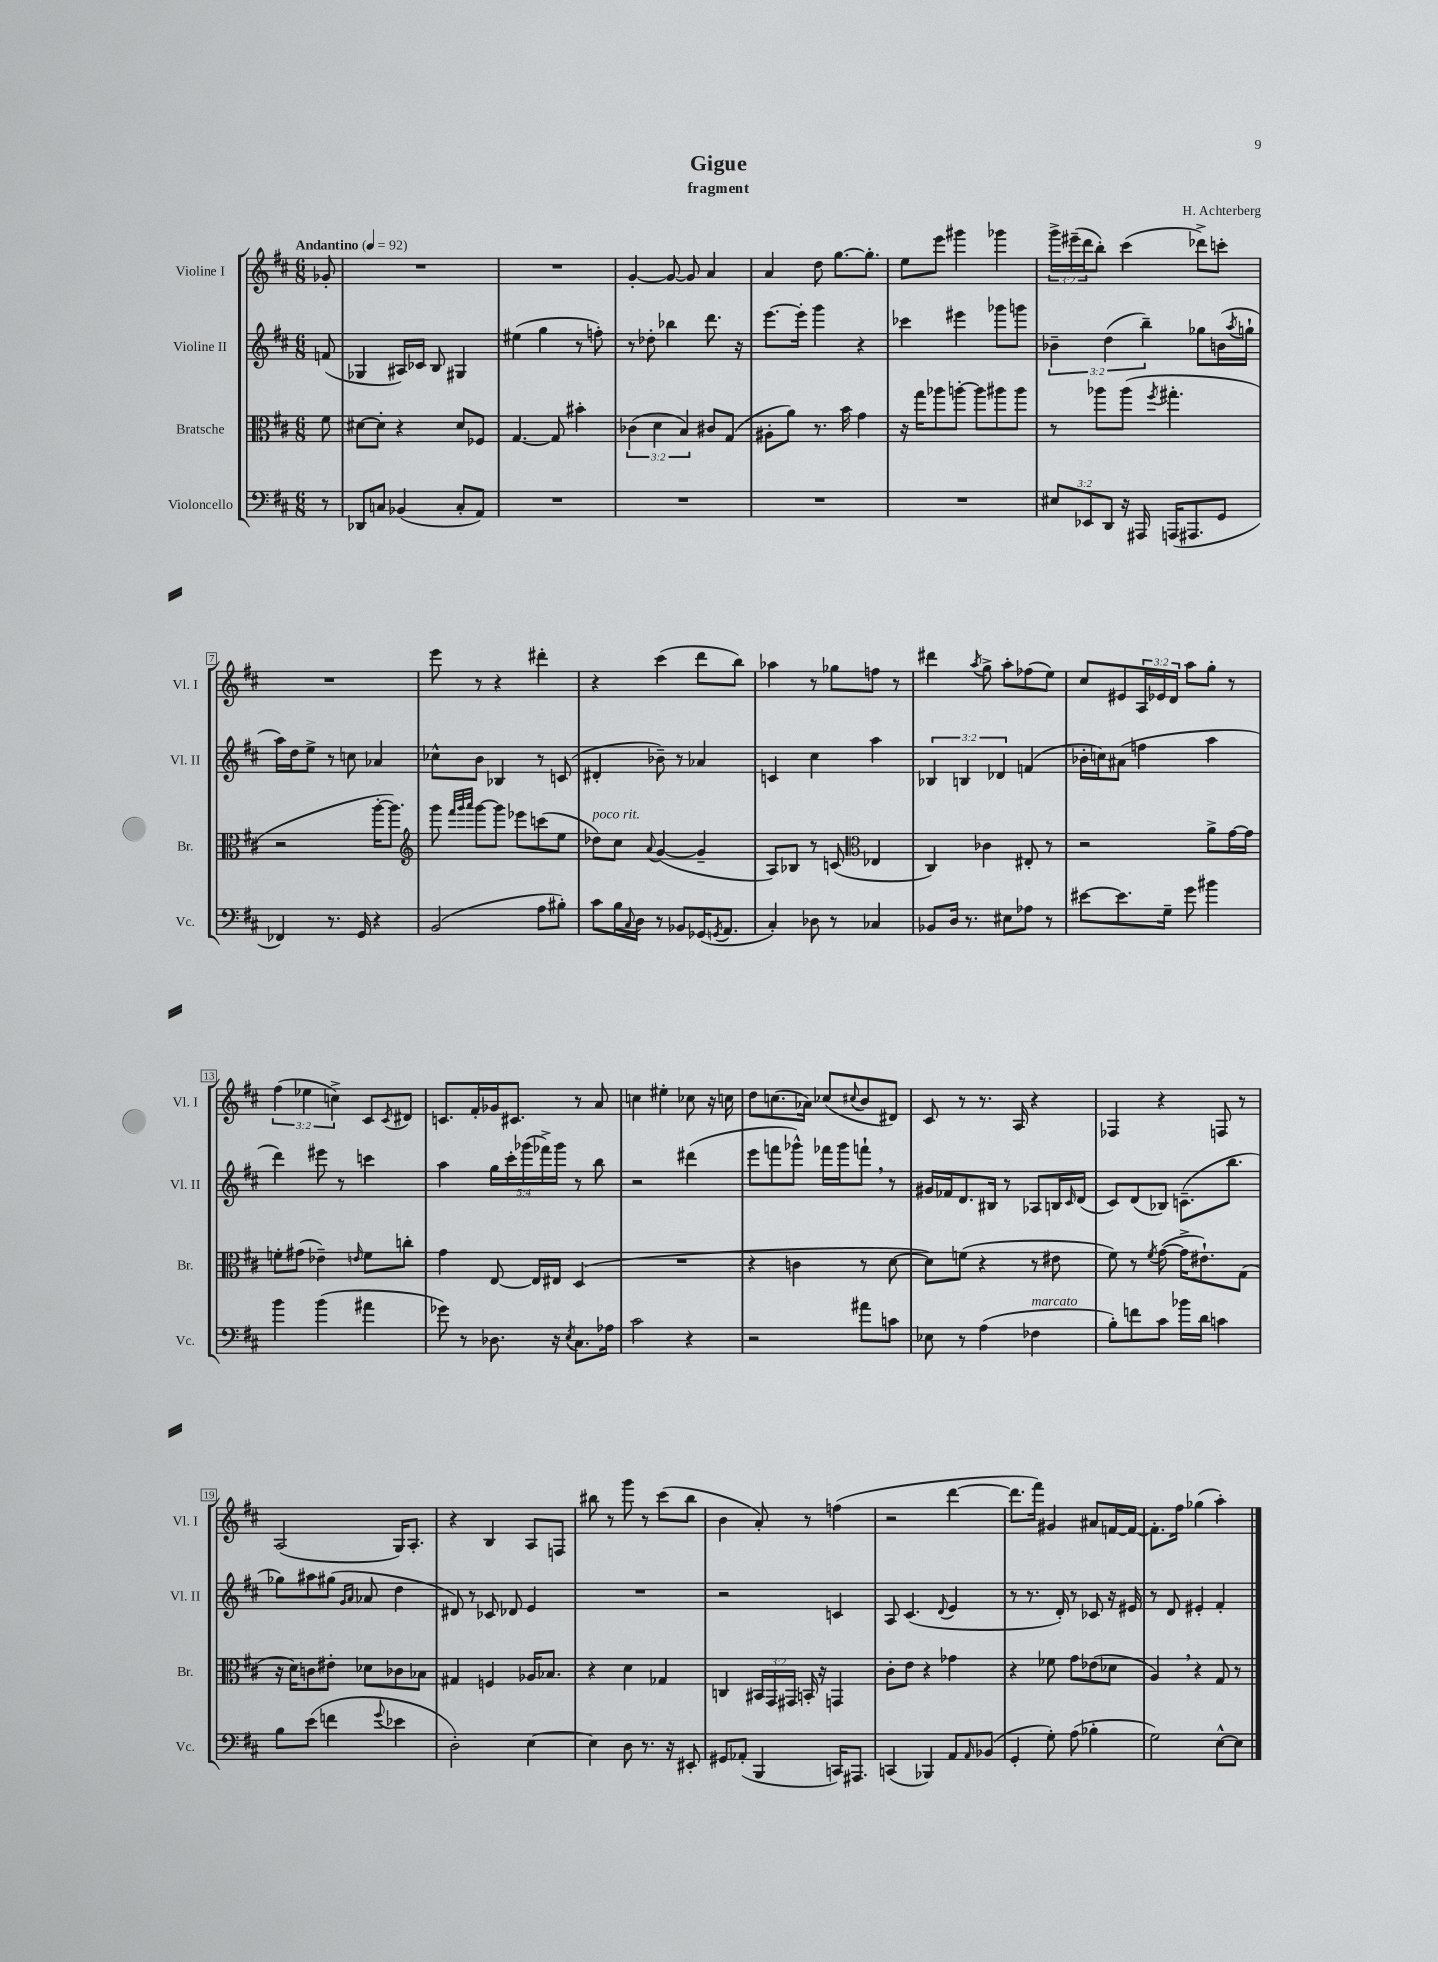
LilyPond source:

\header { title = "Gigue" composer = "H. Achterberg" subtitle = "fragment" }
<<
\new StaffGroup <<
\new Staff = "s0" \with { instrumentName = "Violine I" shortInstrumentName = "Vl. I" } {
    \clef treble \key d \major \numericTimeSignature \time 6/8 \override Staff.TupletNumber.text = #tuplet-number::calc-fraction-text \partial 8 \tempo "Andantino" 4 = 92
    ges'8-. |
    R2. |
    R2. |
    g'4~-. g'8~ g'8 a'4 |
    a'4 d''8 g''8.~ g''8.-. |
    e''8 e'''8 gis'''4 ges'''4 |
    \tuplet 3/2 { g'''16-> eis'''16--( d'''16 } b''8-.) cis'''4( des'''8->) c'''8-. |
    R2. |
    e'''8 r8 r4 dis'''4-. |
    r4 cis'''4( d'''8 b''8) |
    aes''4 r8 ges''8 f''8 r8 |
    dis'''4 \acciaccatura { a''8 } g''8-> a''8-. fes''8( e''8) |
    cis''8 eis'8 \tuplet 3/2 { a16 ees'16 d'16 } a''8 g''8-. r8 |
    \tuplet 3/2 { fis''4( ees''4 c''4->) } cis'8 \acciaccatura { cis'8 } dis'8 |
    c'8. fis'16-. ges'16 cis'8. r8 a'8 |
    c''4 eis''4-. ces''8 r16 c''16 |
    d''8 c''8.( aes'16) ces''8( \appoggiatura { cis''8 } b'8 dis'8) |
    cis'8 r8 r8. a16 r4 |
    fes4 r4 f8 r8 |
    a2( g16) a8.-. |
    r4 b4 a8 f8 |
    bis''8 r8 g'''8 r8 cis'''8( bis''8 |
    b'4 a'8-.) r8 f''4( |
    r2 d'''4~ |
    d'''8. fis'''16) gis'4 ais'8 f'16~ f'16~ |
    f'8.-. fis''16 ges''4( a''4-.) \bar "|." |
}
\new Staff = "s1" \with { instrumentName = "Violine II" shortInstrumentName = "Vl. II" } {
    \clef treble \key d \major \numericTimeSignature \time 6/8 \override Staff.TupletNumber.text = #tuplet-number::calc-fraction-text \partial 8
    f'8( |
    ges4 ais16) ces'16 b8 gis4 |
    eis''4( g''4 r8 f''8-.) |
    r8 des''8-. bes''4 d'''8. r16 |
    e'''8.~ e'''16-. g'''4 r4 |
    ces'''4 eis'''4 ges'''8 g'''8 |
    \tuplet 3/2 { bes'4-- d''4( b''4--) } ges''8 b'16( \acciaccatura { a''8 } g''16-! |
    a''16) d''16 e''8-> r8 c''8 aes'4 |
    ces''8-^ b'8 bes4 r8 c'8( |
    dis'4-. bes'8--) r8 aes'4 |
    c'4 cis''4 a''4 |
    \tuplet 3/2 { bes4 b4 des'4 } f'4( |
    bes'16-. c''16) ais'8( f''4 a''4 |
    d'''4) eis'''8 r8 c'''4 |
    a''4 \tuplet 5/4 { g''16 cis'''16-. ges'''16( fes'''16->) ges'''16 } r8 b''8 |
    r2 dis'''4( |
    e'''8 f'''8 ges'''8-^) fes'''16 ges'''16 f'''8-! \breathe r8 |
    gis'16 fes'16 d'8. bis16 r8 aes8 b16 \grace { cis'16 } d'16( |
    cis'8) d'8( bes8) c'8.--( b''8. |
    ges''8) ais''8 gis''8( \grace { g'16 a'16 } aes'8 d''4 |
    dis'8) r8 ces'8 des'8 e'4 |
    R2. |
    r2 c'4 |
    a8 cis'4.( \appoggiatura { d'8 } e'4 |
    r8 r8. d'16-.) r8 ces'8 r16 eis'16 |
    r8 d'8 eis'4-. fis'4-. \bar "|." |
}
\new Staff = "s2" \with { instrumentName = "Bratsche" shortInstrumentName = "Br." } {
    \clef alto \key d \major \numericTimeSignature \time 6/8 \override Staff.TupletNumber.text = #tuplet-number::calc-fraction-text \partial 8
    fis'8 |
    dis'8~ dis'8-. r4 dis'8 fes8 |
    g4.~ g8 bis'4-. |
    \tuplet 3/2 { ces'4( d'4 b4) } cis'8 g8( |
    ais8-. a'8) r8. b'16 g'4 |
    r16 g''16 aes''8 a''8~-. a''8 ais''8 ais''8 |
    r8 aes''8 aes''8( \acciaccatura { fis''8 } gis''4.-. |
    r2 a''16~-. a''8.) |
    \clef treble g'''8 \grace { fis'''32 g'''32 a'''32 } g'''8~ g'''8 ees'''8 c'''8( e''8 |
    des''8^\markup { \italic "poco rit." }) cis''8 \appoggiatura { a'8 } g'4~( g'4-- |
    a8) bes8 r8 c'8( \clef alto ees4 |
    cis4) ces'4 eis8-. r8 |
    r2 a'8-> g'16~ g'16 |
    f'8-. gis'8( ees'4--) \grace { e'16 } f'8 c''8-. |
    g'4 e8~ e16 eis16 d4( |
    R2. |
    r4 c'4 r8 d'8~ |
    d'8) f'8( r4 r8 eis'8 |
    fis'8) r8 \acciaccatura { fis'8 } g'8~( g'16-> eis'8.-!) g8( |
    r16 d'16) c'8 eis'8-. des'8 ces'8 bes8 |
    gis4 f4 aes16 bes8. |
    r4 d'4 ges4 |
    c4 \tuplet 3/2 { bis,16 g,16 gis,16 } b,16-. r16 g,4 |
    cis'8-. e'8 r4 ges'4 |
    r4 fes'8 g'8 ees'8( des'8 |
    a4) \breathe r4 g8 r8 \bar "|." |
}
\new Staff = "s3" \with { instrumentName = "Violoncello" shortInstrumentName = "Vc." } {
    \clef bass \key d \major \numericTimeSignature \time 6/8 \override Staff.TupletNumber.text = #tuplet-number::calc-fraction-text \partial 8
    r8 |
    des,8 c8 bes,4( c8-. a,8) |
    R2. |
    R2. |
    R2. |
    R2. |
    \tuplet 3/2 { eis8 ees,8 d,8 } r16 ais,,16 a,,16( ais,,8. g,8 |
    fes,4) r8. g,16 r4 |
    b,2( a8 bis8-.) |
    cis'8 b16 \appoggiatura { cis8 } d16 r8 bes,8 ges,16( \acciaccatura { g,8 } a,8. |
    cis4-.) des8 r8 ces4 |
    bes,8 d16 r8. eis8 aes8 r8 |
    eis'8~ eis'8. g16-- g'8 bis'4 |
    b'4 b'4( ais'4 |
    ges'8) r8 des8. r16 \acciaccatura { e8 } cis8. aes16 |
    cis'2 r4 |
    r2 ais'8 c'8 |
    ees8 r8 a4( fes4^\markup { \italic "marcato" } |
    b8-.) f'8 cis'8 bes'16 d'16 c'4 |
    b8 e'8( f'4 \appoggiatura { g'8 } ees'4 |
    d2-.) e4~ |
    e4 d8 r8. r16 eis,8-. |
    gis,8 aes,8-.( b,,4 c,16) ais,,8. |
    c,4( bes,,4) a,8 \grace { a,16 } bes,8( |
    g,4-. g8-.) a8( bes4-. |
    g2) e8~-^ e8 \bar "|." |
}
>>
>>
\layout { \context { \Score \override BarNumber.stencil = #(make-stencil-boxer 0.1 0.3 ly:text-interface::print) } }
